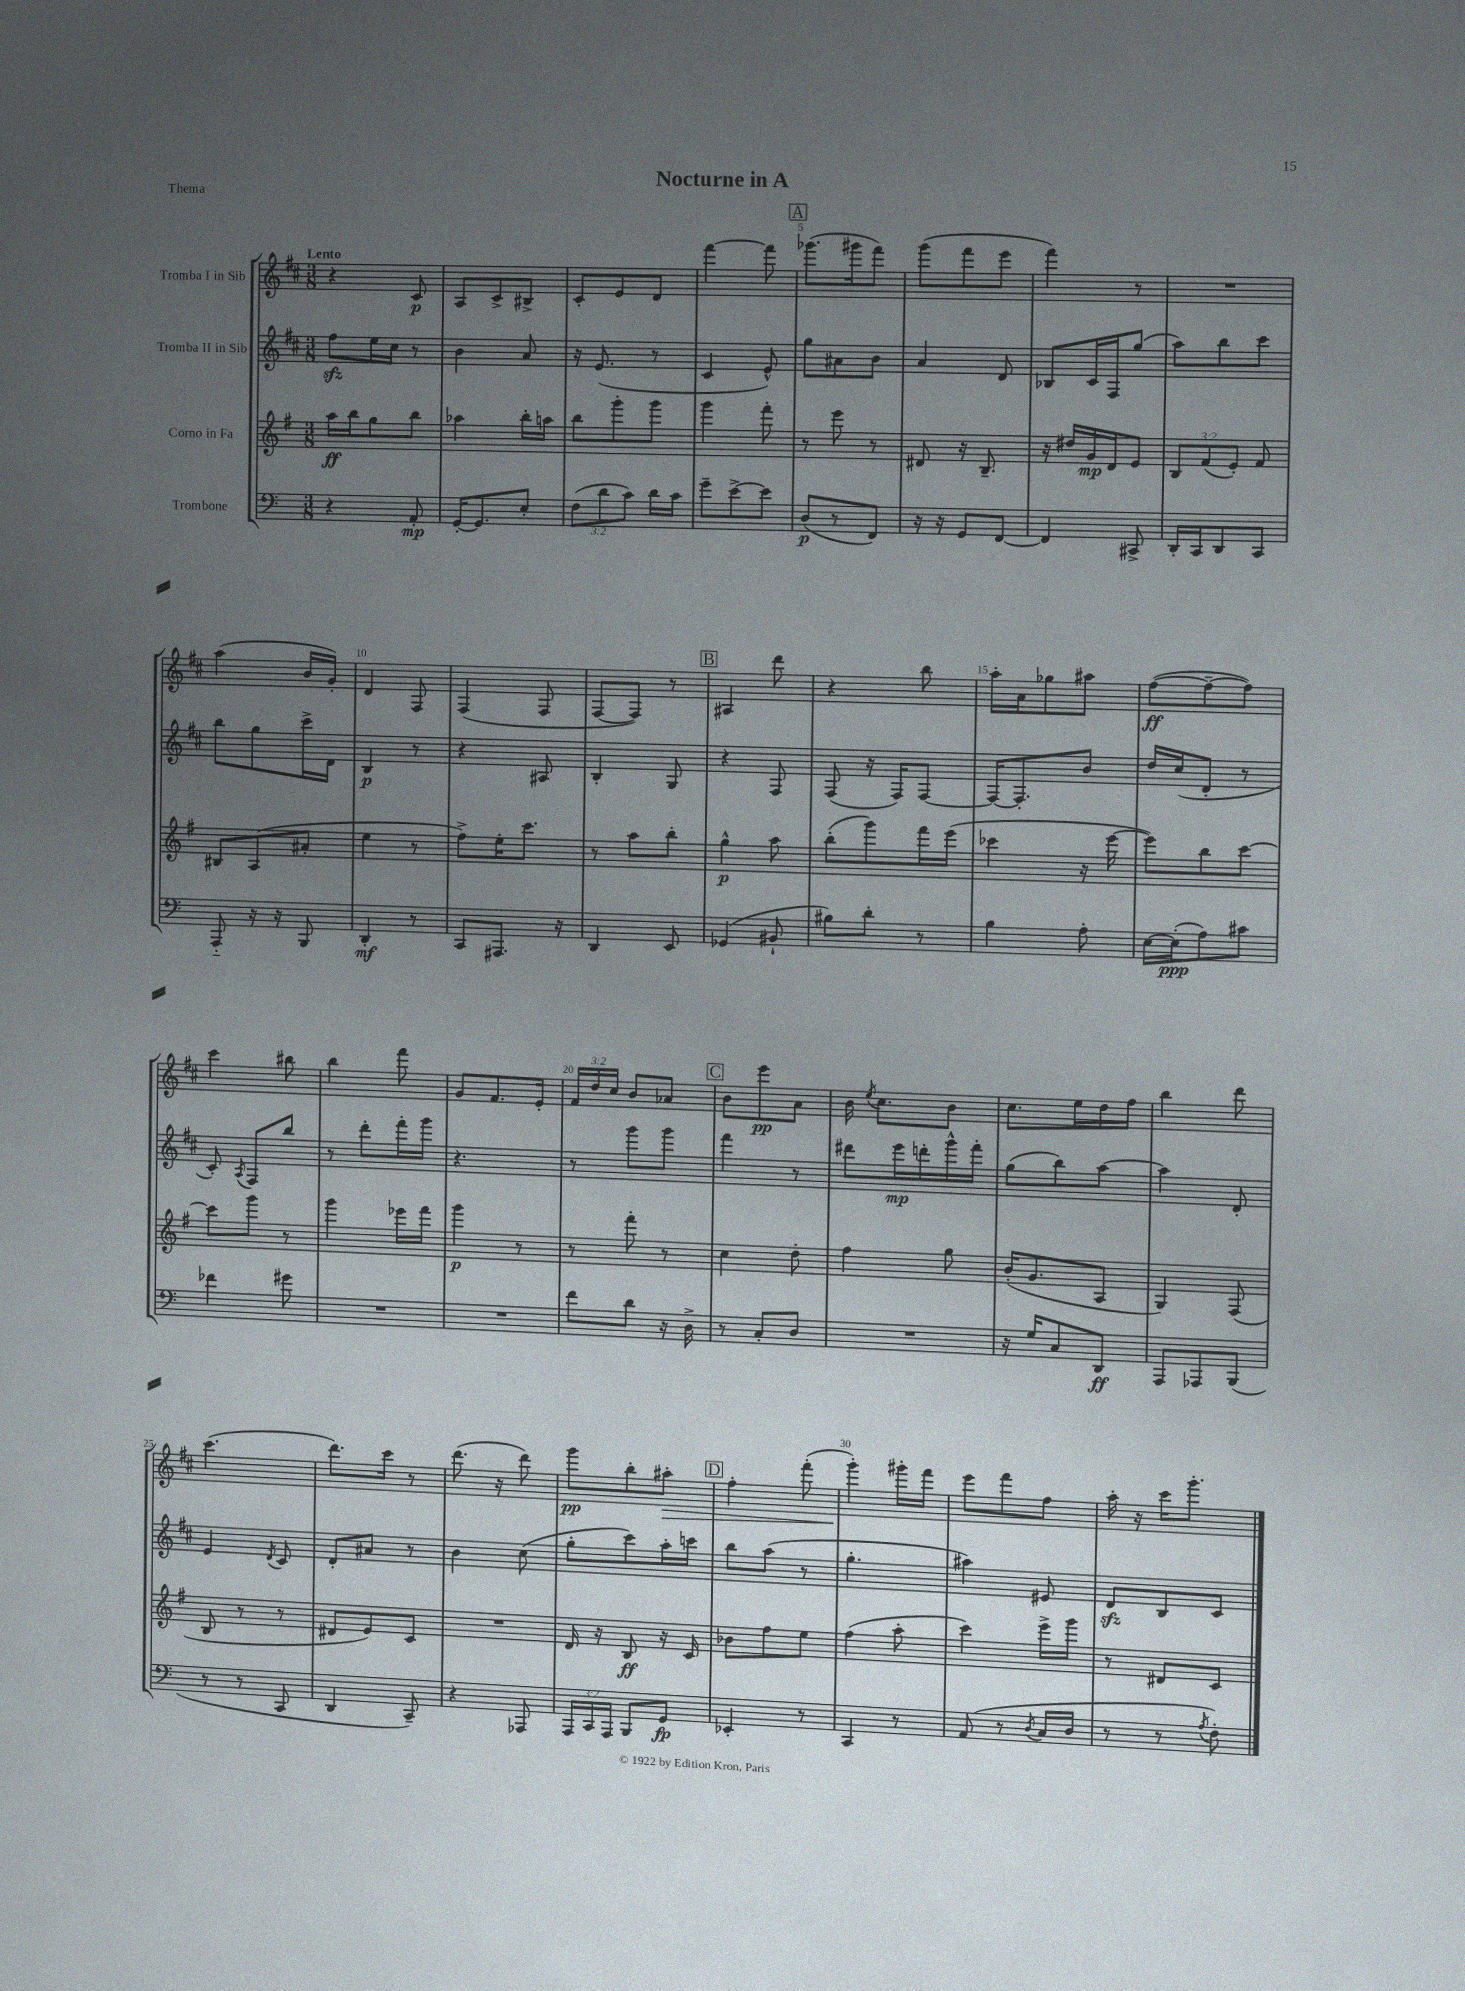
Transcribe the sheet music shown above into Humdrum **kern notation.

**kern	**kern	**kern	**kern
*staff4	*staff3	*staff2	*staff1
*clefF4	*clefG2	*clefG2	*clefG2
*k[]	*k[f#]	*k[f#c#]	*k[f#c#]
*M3/8	*M3/8	*M3/8	*M3/8
4r	16aa	8ff#	4r
.	16bb	.	.
.	8gg	16ee	.
.	.	16cc#	.
8AA'	8bb	8r	8c#
=	=	=	=
[16GG'	4aa-	4b	8A
8.GG]	.	.	.
.	.	.	8c#^
8E'	16bb'	8a	8B#^
.	16aa	.	.
=	=	=	=
(12F	8bb	16r	8c#'
.	.	(8.e	.
12d	.	.	.
.	8ggg'	.	8e
12c)	.	.	.
16d	8ggg	8r	8d
16c	.	.	.
=	=	=	=
8g~	4ggg	4c#	[4fff#
[8e^	.	.	.
8e]	8fff#'	8e^^)	8fff#]
=	=	=	=
(8D	8r	8gg	(8.ggg-
8r	8eee	8a#	.
.	.	.	16ggg#
8FF)	8r	8b	8fff#)
=	=	=	=
16r	8d#	4a	(8ggg
16r	.	.	.
8GG	16r	.	8fff#
.	8.B~	.	.
[8FF	.	8d	8eee
=	=	=	=
4FF]	16r	8B-	4fff#)
.	16dd#	.	.
.	16g	16c#	.
.	16d	16F#	.
8CC#^	8e	(8gg	8r
=	=	=	=
16DD'	12B	8aa)	4.r
16CC	.	.	.
.	(12f#	.	.
8DD	.	8bb	.
.	12e')	.	.
8CC	8f#	8ccc#	.
=	=	=	=
8AAA'~	8B#	8bb	(4aa
16r	(8A	8gg	.
16r	.	.	.
8BBB	8a#'	16ccc#^	16b
.	.	16d	16g')
=	=	=	=
4DD'	4ee	4B	4d
8r	8r	8r	8F#
=	=	=	=
8CC	8ff#^)	4r	(4F#
8.AAA#	16ee'	.	.
.	8.ccc	.	.
.	.	8A#	8F#
16r	.	.	.
=	=	=	=
4DD	8r	4B'	[8F#
.	8aa	.	8F#])
8EE	8bb'	8G	8r
=	=	=	=
(4GG-	4gg^^	4r	4A#
8BB#`	8aa	8F#	8ddd
=	=	=	=
8B#)	(8bb'	(8F#	4r
8d'	8ggg)	16r	.
.	.	16F#)	.
8r	16fff#	[8F#	8bb
.	(16eee	.	.
=	=	=	=
4B	4ccc-	16F#_	16aa'
.	.	8.F#']	16a
.	.	.	8gg-
8A'	16r	8b	8aa#
.	[16eee	.	.
=	=	=	=
[16E	8eee])	16dd	([8ff#
(16E']	.	(16cc#	.
8A)	8bb	8d'	8ff#~_
8c#	[8ccc	8r	8ff#])
=	=	=	=
4f-	8ccc]	8c#')	4ccc#
.	.	8qA	.
.	8ggg	8F#	.
8g#	8r	8bb	8bb#
=	=	=	=
4.r	4ggg	8r	4bb
.	.	8ddd'	.
.	16eee-	16fff#'	8fff#
.	16fff#	16ggg	.
=	=	=	=
4.r	4ggg	4.r	8g
.	.	.	8.f#
.	8r	.	.
.	.	.	16e'
=	=	=	=
8f	8r	8r	24f#
.	.	.	24dd
.	.	.	24cc#
8d	8fff#'	8ggg	8b
16r	8r	8ggg	8a-
16D^	.	.	.
=	=	=	=
8r	4cc	4fff#	8b
8C'	.	.	8eee
8D	8dd'	8r	8a
=	=	=	=
4.r	4ff#	8ddd#	16b
.	.	.	8qee
.	.	.	8.cc#
.	.	16eee	.
.	.	16ddd'	.
.	8gg	16ggg^^	8b
.	.	16fff#'	.
=	=	=	=
16r	(16b'	(8gg	8.cc#
16G	8.g	.	.
8C	.	8bb)	.
.	.	.	16ee
8DD	8A	[8aa	16dd
.	.	.	16ff#
=	=	=	=
8AAA	4G)	4aa]	4bb
8AAA-	.	.	.
(8BBB	(8F#	8d'	8ddd
=	=	=	=
8r	8B	4e	(4.ccc#
8r	8r	.	.
.	.	8qd	.
8CC	8r	8c#	.
=	=	=	=
4DD	8d#	8d'	8.ddd)
.	8e)	8a#	.
.	.	.	16ccc#
8CC~)	8c	8r	8r
=	=	=	=
4r	4.r	4b	(8.ddd
.	.	.	16r
8AAA-	.	(8cc#	8ddd)
=	=	=	=
24AAA	16d	8gg'	8ggg
24CC	.	.	.
.	16r	.	.
24AAA	.	.	.
8BBB	8B	8ccc#)	8bb'
8GG	16r	16aa'	8aa#'
.	16c	16ccc	.
=	=	=	=
4EE-'	8b-	8bb	4ff#'
.	8ff#	(8aa	.
8r	8ee	8r	(8fff#'
=	=	=	=
4CC	(4ff#	4.gg'	4ggg')
8r	8aa'	.	16ggg#'
.	.	.	16fff#
=	=	=	=
(8AA	4ccc)	4aa#)	8eee
8r	.	.	8fff#
8qD	.	.	.
16C	16eee^	8e#	8ff#
16D	16ggg	.	.
=	=	=	=
8r	8r	8d	16aa'
.	.	.	16r
8r	8d#	8B	16ccc#
.	.	.	8.ggg'
8qA	.	.	.
8F')	8c	8c#	.
==	==	==	==
*-	*-	*-	*-
